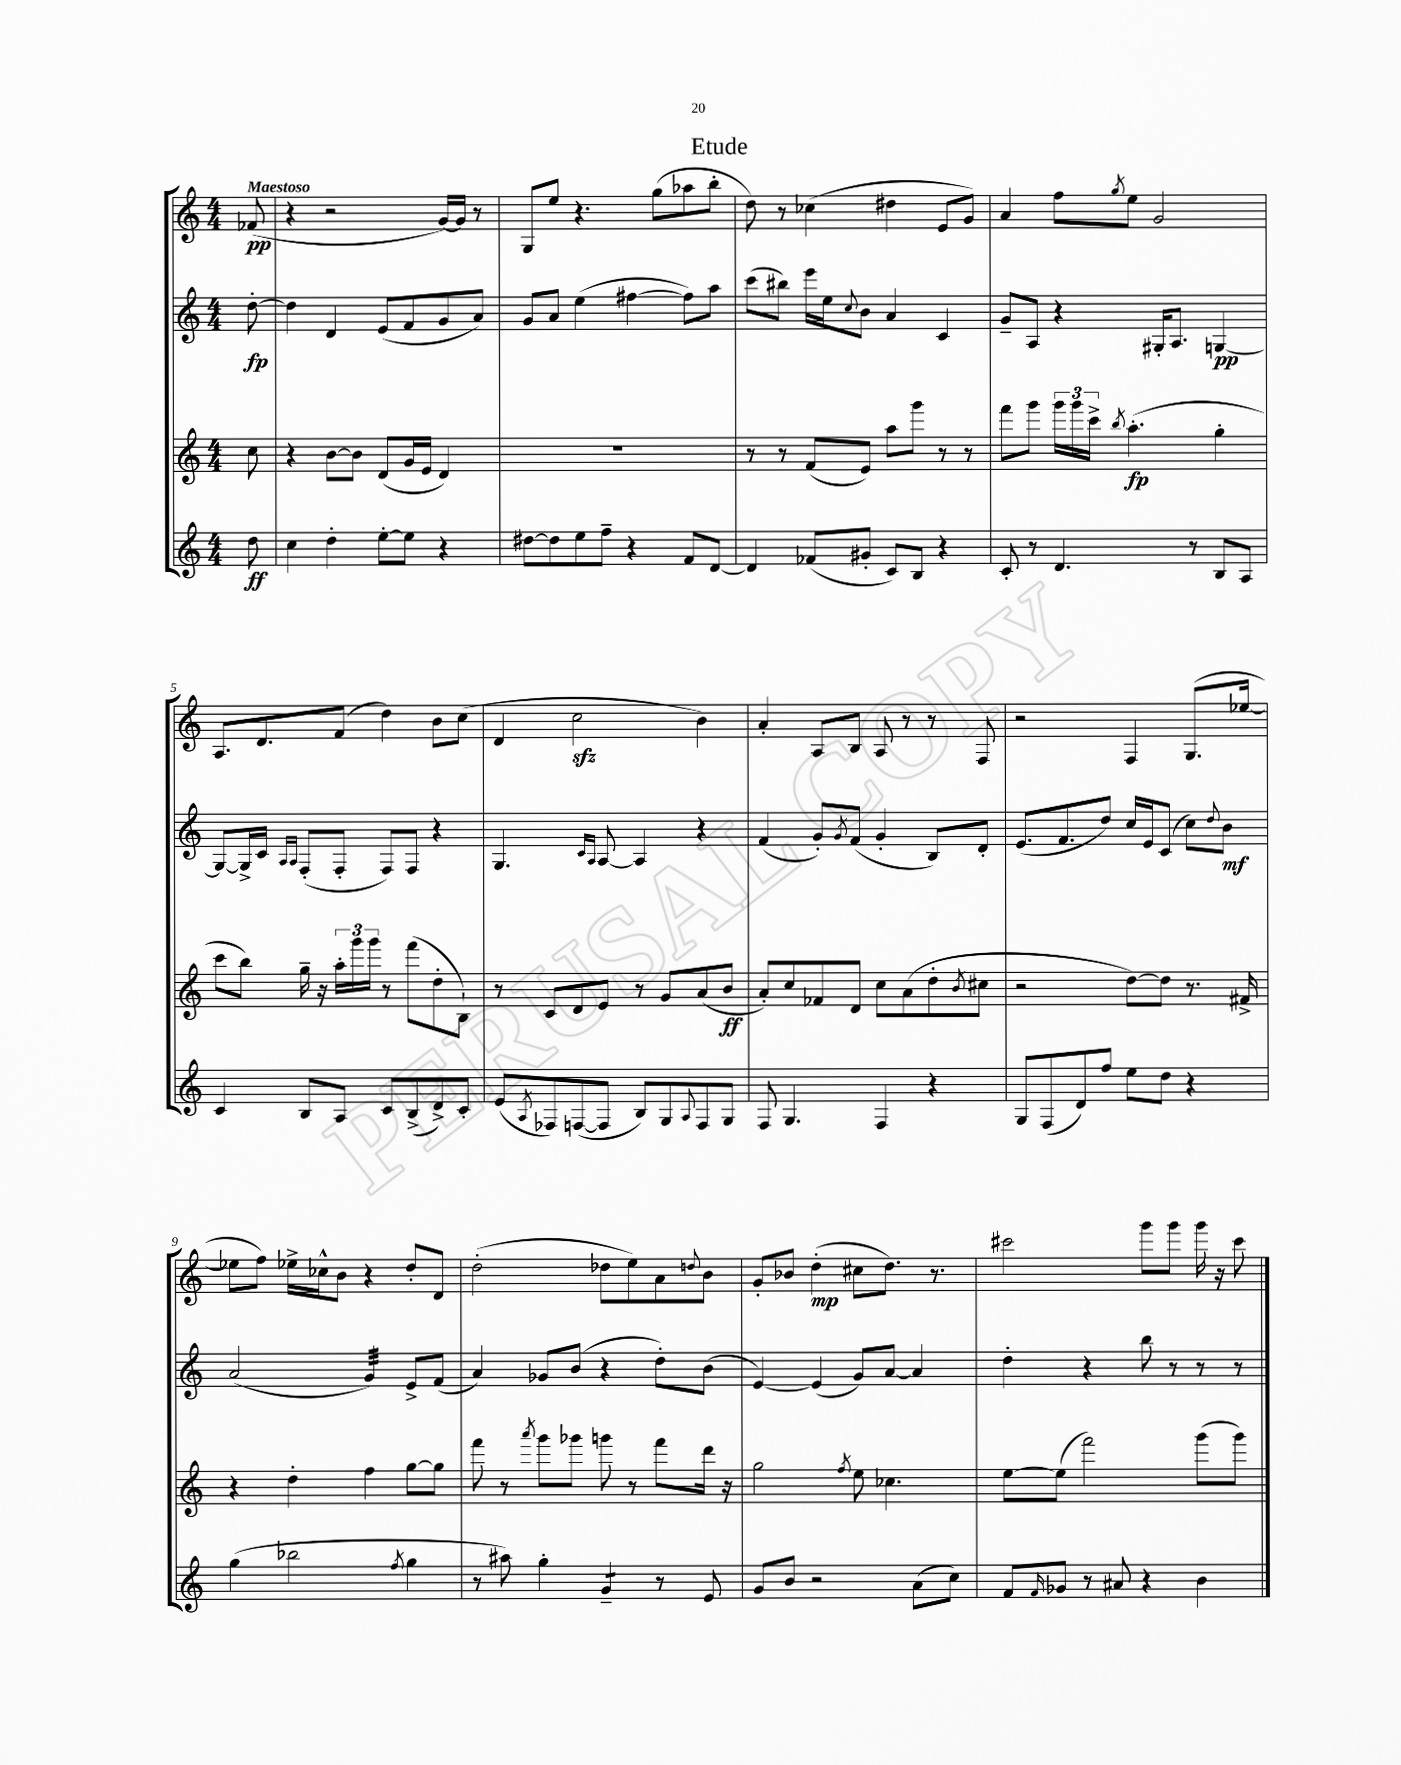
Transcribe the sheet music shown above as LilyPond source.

\header { title = "Etude" }
<<
\new StaffGroup <<
\new Staff = "s0" {
    \clef treble \key c \major \numericTimeSignature \time 4/4 \partial 8 \tempo "Maestoso"
    fes'8\pp( |
    r4 r2 g'16~) g'16 r8 |
    g8 e''8 r4. g''8( aes''8 b''8-. |
    d''8) r8 ces''4( dis''4 e'8 g'8) |
    a'4 f''8 \acciaccatura { g''8 } e''8 g'2 |
    a8. d'8. f'8( d''4) b'8 c''8( |
    d'4 c''2\sfz b'4) |
    a'4-. a8 b8 a8 r8 r8 f8 |
    r2 f4 g8.( ees''16~ |
    ees''8 f''8) ees''16-> ces''16-^ b'8 r4 d''8-. d'8 |
    d''2-.( des''8 e''8) a'8 \appoggiatura { d''8 } b'8 |
    g'8-. bes'8 d''4-.\mp( cis''8 d''8.) r8. |
    cis'''2 g'''8 g'''8 g'''16 r16 cis'''8 \bar "|." |
}
\new Staff = "s1" {
    \clef treble \key c \major \numericTimeSignature \time 4/4 \partial 8
    d''8~-.\fp |
    d''4 d'4 e'8( f'8 g'8 a'8) |
    g'8 a'8 e''4( fis''4~ fis''8) a''8 |
    c'''8( bis''8) e'''16 e''16 \appoggiatura { c''8 } b'8 a'4 c'4 |
    g'8-- a8 r4 gis16-. a8. g4~\pp |
    g8~ g16-> c'16 \grace { a16 a16 } f8-.( f8-. f8) f8 r4 |
    g4. \grace { c'16 a16 } a8~ a4 r4 |
    f'4( g'8-.) \acciaccatura { g'8 } f'8( g'4-. b8) d'8-. |
    e'8.( f'8. d''8) c''16 e'16 c'8( c''8) \appoggiatura { d''8 } b'8\mf |
    a'2( g'4:32) e'8-> f'8( |
    a'4) ges'8 b'8( r4 d''8-.) b'8( |
    e'4~) e'4( g'8) a'8~ a'4 |
    d''4-. r4 b''8 r8 r8 r8 \bar "|." |
}
\new Staff = "s2" {
    \clef treble \key c \major \numericTimeSignature \time 4/4 \partial 8
    c''8 |
    r4 b'8~ b'8 d'8( g'16 e'16 d'4) |
    R1 |
    r8 r8 f'8( e'8) a''8 g'''8 r8 r8 |
    f'''8 g'''8 \tuplet 3/2 { g'''16 g'''16 c'''16-> } \acciaccatura { b''8 } a''4.-.\fp( g''4-. |
    c'''8 b''8) g''16-- r16 \tuplet 3/2 { a''16-. g'''16 g'''16 } r8 f'''8( d''8-. b8-!) |
    r8 c'8 d'8 e'8 r8 g'8 a'8( b'8\ff |
    a'8-.) c''8 fes'8 d'8 c''8 a'8( d''8-. \acciaccatura { b'8 } cis''8 |
    r2 d''8~) d''8 r8. fis'16-> |
    r4 d''4-. f''4 g''8~ g''8 |
    f'''8 r8 \acciaccatura { a'''8 } g'''8 ges'''8 g'''8 r8 f'''8 d'''16 r16 |
    g''2 \acciaccatura { f''8 } e''8 ces''4. |
    e''8~ e''8( f'''2) g'''8( g'''8) \bar "|." |
}
\new Staff = "s3" {
    \clef treble \key c \major \numericTimeSignature \time 4/4 \partial 8
    d''8\ff |
    c''4 d''4-. e''8~-. e''8 r4 |
    dis''8~ dis''8 e''8 f''8-- r4 f'8 d'8~ |
    d'4 fes'8( gis'8-. c'8) b8 r4 |
    c'8-. r8 d'4. r8 b8 a8 |
    c'4 b8 a8 c'8 b8->( d'8->) c'8-. |
    e'8( \acciaccatura { a8 } fes8) f8~( f8 b8) g8 \appoggiatura { a8 } f8 g8 |
    f8 g4. f4 r4 |
    g8 f8( d'8) f''8 e''8 d''8 r4 |
    g''4( bes''2 \acciaccatura { f''8 } g''4 |
    r8 ais''8) g''4-. g'4:8-- r8 e'8 |
    g'8 b'8 r2 a'8( c''8) |
    f'8 \grace { f'16 } ges'8 r8 ais'8 r4 b'4 \bar "|." |
}
>>
>>
